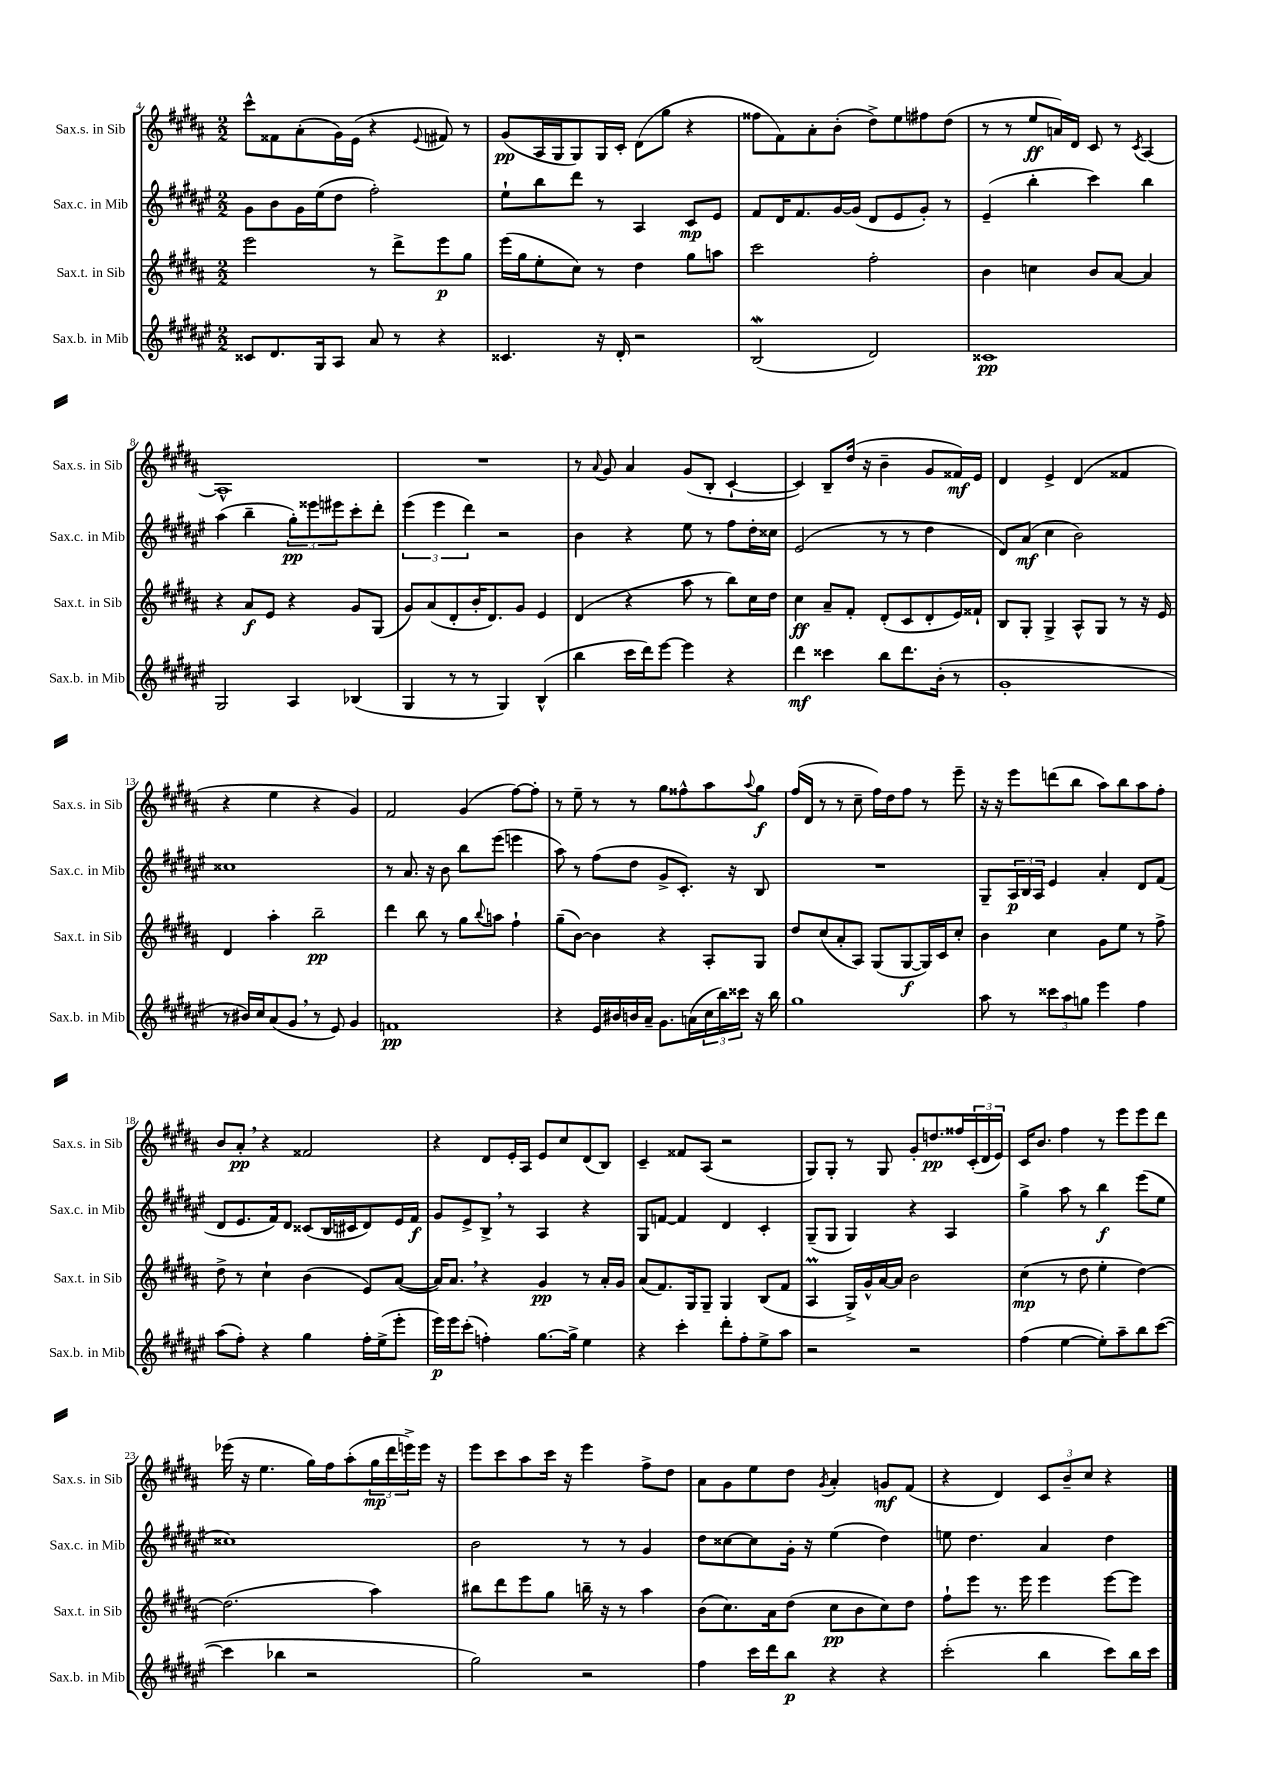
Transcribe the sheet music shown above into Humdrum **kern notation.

**kern	**kern	**kern	**kern
*staff4	*staff3	*staff2	*staff1
*clefG2	*clefG2	*clefG2	*clefG2
*k[f#c#g#d#a#e#]	*k[f#c#g#d#a#]	*k[f#c#g#d#a#e#]	*k[f#c#g#d#a#]
*M2/2	*M2/2	*M2/2	*M2/2
8c##/L	2eee\	8g#\L	8ccc#^^\L
8.d#/	.	8b\	8f##\
.	.	16g#\L	(8a#'\
16G#/k	.	(16ee#\J	.
8A#/J	.	8dd#\J	16g#\L)
.	.	.	(16e\JJ
8a#/	8r	2ff#'\)	4r
8r	8ddd#^\L	.	.
.	.	.	8qqe/
4r	8eee\	.	8f#/)
.	8gg#\J	.	8r
=	=	=	=
4.c##/	(16eee\LL	8ee#`\L	(8g#/L
.	16gg#\J	.	.
.	8ee'\	8bb\	16A#/L
.	.	.	16G#/J
.	8cc#\J)	8ddd#\J	8G#/)
16r	8r	8r	16G#/L
16d#'/	.	.	16c#'/JJ
2r	4dd#\	4A#/	(8d#\L
.	.	.	8gg#\J
.	8gg#\L	8c#/L	4r
.	8aa\J	8e#/J	.
=	=	=	=
(2B/	2ccc#\	8f#/L	8ff##\L
.	.	16d#/K	8f#\)
.	.	8.f#/	.
.	.	.	8a#'\
.	.	[16g#/L	(8b'\J
.	.	(16g#/]JJ	.
2d#/)	2ff#'\	8d#/L	8dd#^\L)
.	.	8e#/	8ee\
.	.	8g#'/J)	8ff#\
.	.	8r	(8dd#\J
=	=	=	=
1c##	4b\	(4e#~/	8r
.	.	.	8r
.	4cc\	4bb'\	8ee/L
.	.	.	16a/L)
.	.	.	16d#/JJ
.	8b/L	4ccc#\)	8c#/
.	[8a#/J	.	8r
.	.	.	8qc#/
.	4a#/]	4bb\	[4A#/
=	=	=	=
2G#/	4r	(4aa#\	1A#^^]
.	8a#/L	4bb~\	.
.	8e/J	.	.
4A#/	4r	12gg#'\L)	.
.	.	12eee##\	.
.	.	12eee#\	.
(4B-/	8g#/L	8ccc#'\	.
.	(8G#/J	8ddd#'\J	.
=	=	=	=
4G#/	8g#/L)	(6eee#\	1r
.	(8a#/	.	.
.	.	6eee#\	.
8r	8d#'/	.	.
.	.	6ddd#\)	.
8r	16b'/K	.	.
.	8.d#/)	.	.
4G#/)	.	2r	.
.	8g#/J	.	.
(4B^^/	4e/	.	.
=	=	=	=
4bb\	(4d#/	4b\	8r
.	.	.	8qqa#/
.	.	.	8g#/
16ccc#\LL	4r	4r	4a#/
16ddd#\J)	.	.	.
[8eee#\J	.	.	.
4eee#\]	8aa#\	8ee#\	(8g#/L
.	8r	8r	8B'/J
4r	8bb\L)	8ff#\L	[4c#`/
.	16cc#\L	16dd#'\L	.
.	16dd#\JJ	16cc##\JJ	.
=	=	=	=
4ddd#\	4cc#\	(2e#/	4c#/])
4ccc##\	8a#~/L	.	8B~/L
.	8f#'/J	.	(16dd#/Jk
.	.	.	16r
8bb\L	(8d#'/L	8r	4b~\
8.ddd#\	8c#/	8r	.
.	8d#'/	4dd#\	8g#/L
(16b'\Jk	.	.	.
8r	16e/L)	.	16f##/L)
.	16f##`/JJ	.	16e/JJ
=	=	=	=
1g#'	8B/L	8d#/L)	4d#/
.	8G#'/J	(8a#/J	.
.	4G#^/	4cc#\	4e^/
.	8A#^^/L	2b\)	(4d#/
.	8G#/J	.	.
.	8r	.	4f##/
.	16r	.	.
.	16e/	.	.
=	=	=	=
8r	4d#/	1cc##	4r
16b#/LL)	.	.	.
16cc#/J	.	.	.
(8a#/	4aa#'\	.	4ee\
8g#/J	.	.	.
8r	2bb~\	.	4r
8e#/)	.	.	.
4g#/	.	.	4g#/)
=	=	=	=
1f	4ddd#\	8r	2f#/
.	.	8.a#/	.
.	8bb\	.	.
.	.	16r	.
.	8r	8b\	.
.	8gg#\L	8bb\L	(4g#/
.	8qqbb/	.	.
.	8aa\J	(8eee#\J	.
.	4ff#`\	4eee\	[8ff#\L)
.	.	.	8ff#'\]J
=	=	=	=
4r	(8gg#~\L	8aa#\)	8r
.	[8b\J)	8r	8ee~\
16e#/LL	4b\]	(8ff#\L	8r
16b#/	.	.	.
16b/	.	8dd#\J	8r
16a#~/JJ	.	.	.
8.g#\L	4r	8g#^/L	8gg#\L
.	.	8.c#'/J)	8ff##^^\
(16a\L	.	.	.
24cc#\	8A#'/L	.	8aa#\
24bb\)	.	.	.
.	.	16r	.
24ccc##\JJ	.	.	.
.	.	.	8qqaa#/
16r	8G#/J	8B/	8gg#\J
16bb\	.	.	.
=	=	=	=
1gg#	8dd#/L	1r	(16ff#/LL
.	.	.	16d#/JJ
.	(8cc#/	.	8r
.	8a#'/	.	8r
.	8A#/J)	.	8cc#~\
.	(8G#/L	.	16ff#\LL)
.	.	.	16dd#\J
.	[8G#/	.	8ff#\J
.	16G#/]L)	.	8r
.	16c#/J	.	.
.	8cc#'/J	.	8eee~\
=	=	=	=
8aa#\	4b\	8G#~/L	16r
.	.	.	16r
8r	.	24A#/L	8eee\L
.	.	24B/	.
.	.	24A#/JJ	.
12ccc##\L	4cc#\	4e#/	(8ddd\
12aa#\	.	.	.
.	.	.	8bb\J
12gg\J	.	.	.
4eee#\	8g#\L	4a#'/	8aa#\L)
.	8ee\J	.	8bb\
4ff#\	8r	8d#/L	8aa#\
.	8ff#^\	(8f#/J	8ff#'\J
=	=	=	=
(8aa#\L	8dd#^\	8d#/L	8b/L
8ff#'\J)	8r	8.e#/	8a#'/J
4r	4cc#`\	.	4r
.	.	16f#/k)	.
.	.	8d#/J	.
4gg#\	(4b\	(8c##/L	2f##/
.	.	16B/L	.
.	.	16c#/J	.
16ff#'\LL	8e/L)	8d#/)	.
(16ee#^\J	.	.	.
8eee#'\J	([8a#/J	16e#/L	.
.	.	16f#/JJ	.
=	=	=	=
16eee#\LL)	16a#/]LK)	8g#/L	4r
16eee#\J	8.a#/J	.	.
(8ccc#'\J	.	8e#^/	.
4ff'\)	4r	8B^/J	8d#/L
.	.	8r	16e'/L
.	.	.	16A#/JJ
[8.gg#\L	4g#/	4A#/	8e/L
.	.	.	8cc#/
16gg#^\]Jk	.	.	.
4ee#\	8r	4r	(8d#/
.	16a#'/LL	.	8B/J)
.	16g#/JJ	.	.
=	=	=	=
4r	(8a#/L	8G#/L	4c#~/
.	8.f#/)	[8f/J	.
4ccc#'\	.	4f/]	8f##/L
.	16G#/k	.	.
.	8G#~/J	.	(8A#/J
8ddd#'\L	4G#/	4d#/	2r
8ff#'\	.	.	.
8ee#^\	(8B/L	4c#'/	.
8aa#\J	8f#/J	.	.
=	=	=	=
2r	4A#/	(8G#~/L	8G#/L)
.	.	8G#/J	8G#'/J
.	16G#^/LL)	4G#/)	8r
.	16g#^^/	.	.
.	[16a#/	.	8G#/
.	16a#/]JJ	.	.
2r	2b\	4r	8g#'/L
.	.	.	8.dd/
.	.	4A#/	.
.	.	.	16ff##/L
.	.	.	(24c#'/
.	.	.	24d#/
.	.	.	24e/JJ)
=	=	=	=
(4ff#\	(4cc#\	4gg#^\	16c#/LK
.	.	.	8.b/J
[4ee#\	8r	8aa#\	4ff#\
.	8dd#\	8r	.
8ee#'\]L)	4ee'\	4bb\	8r
8aa#~\	.	.	8eee\L
8bb\	[4dd#\)	(8eee#\L	8eee\
([8ccc#\J	.	8ee#\J	8ddd#\J
=	=	=	=
4ccc#\]	(2.dd#\]	1cc##)	(16eee-\
.	.	.	16r
.	.	.	4.ee\
4bb-\	.	.	.
2r	.	.	16gg#\LL)
.	.	.	16ff#\J
.	.	.	(8aa#'\
.	4aa#\)	.	24gg#\L
.	.	.	24ddd#\
.	.	.	24eee^\)
.	.	.	16eee\JJ
.	.	.	16r
=	=	=	=
2gg#\)	8bb#\L	2b\	8eee\L
.	8ddd#\	.	8ccc#\
.	8eee\	.	8aa#\
.	8gg#\J	.	16ccc#\Jk
.	.	.	16r
2r	16bb~\	8r	4eee\
.	16r	.	.
.	8r	8r	.
.	4aa#\	4g#/	8ff#^\L
.	.	.	8dd#\J
=	=	=	=
4ff#\	(8b\L	8dd#\L	8a#\L
.	8.cc#\)	[8cc##\	8g#\
16ccc#\LL	.	8cc##\]	8ee\
16ddd#\J	16a#\k	.	.
8bb\J	(8dd#\J	16g#'\Jk	8dd#\J
.	.	16r	.
.	.	.	8qg#/
4r	8cc#\L	(4ee#\	4a#'/
.	8b\	.	.
4r	8cc#\)	4dd#\)	8g/L
.	8dd#\J	.	(8f#/J
=	=	=	=
(2ccc#'\	8ff#`\L	8ee\	4r
.	8eee\J	4.dd#\	.
.	8.r	.	4d#/)
.	16eee\	.	.
4bb\	4eee\	4a#/	12c#/L
.	.	.	12b~/
.	.	.	12cc#/J
8ccc#\L)	[8eee\L	4dd#\	4r
16bb\L	8eee\]J	.	.
16ccc#\JJ	.	.	.
==	==	==	==
*-	*-	*-	*-
